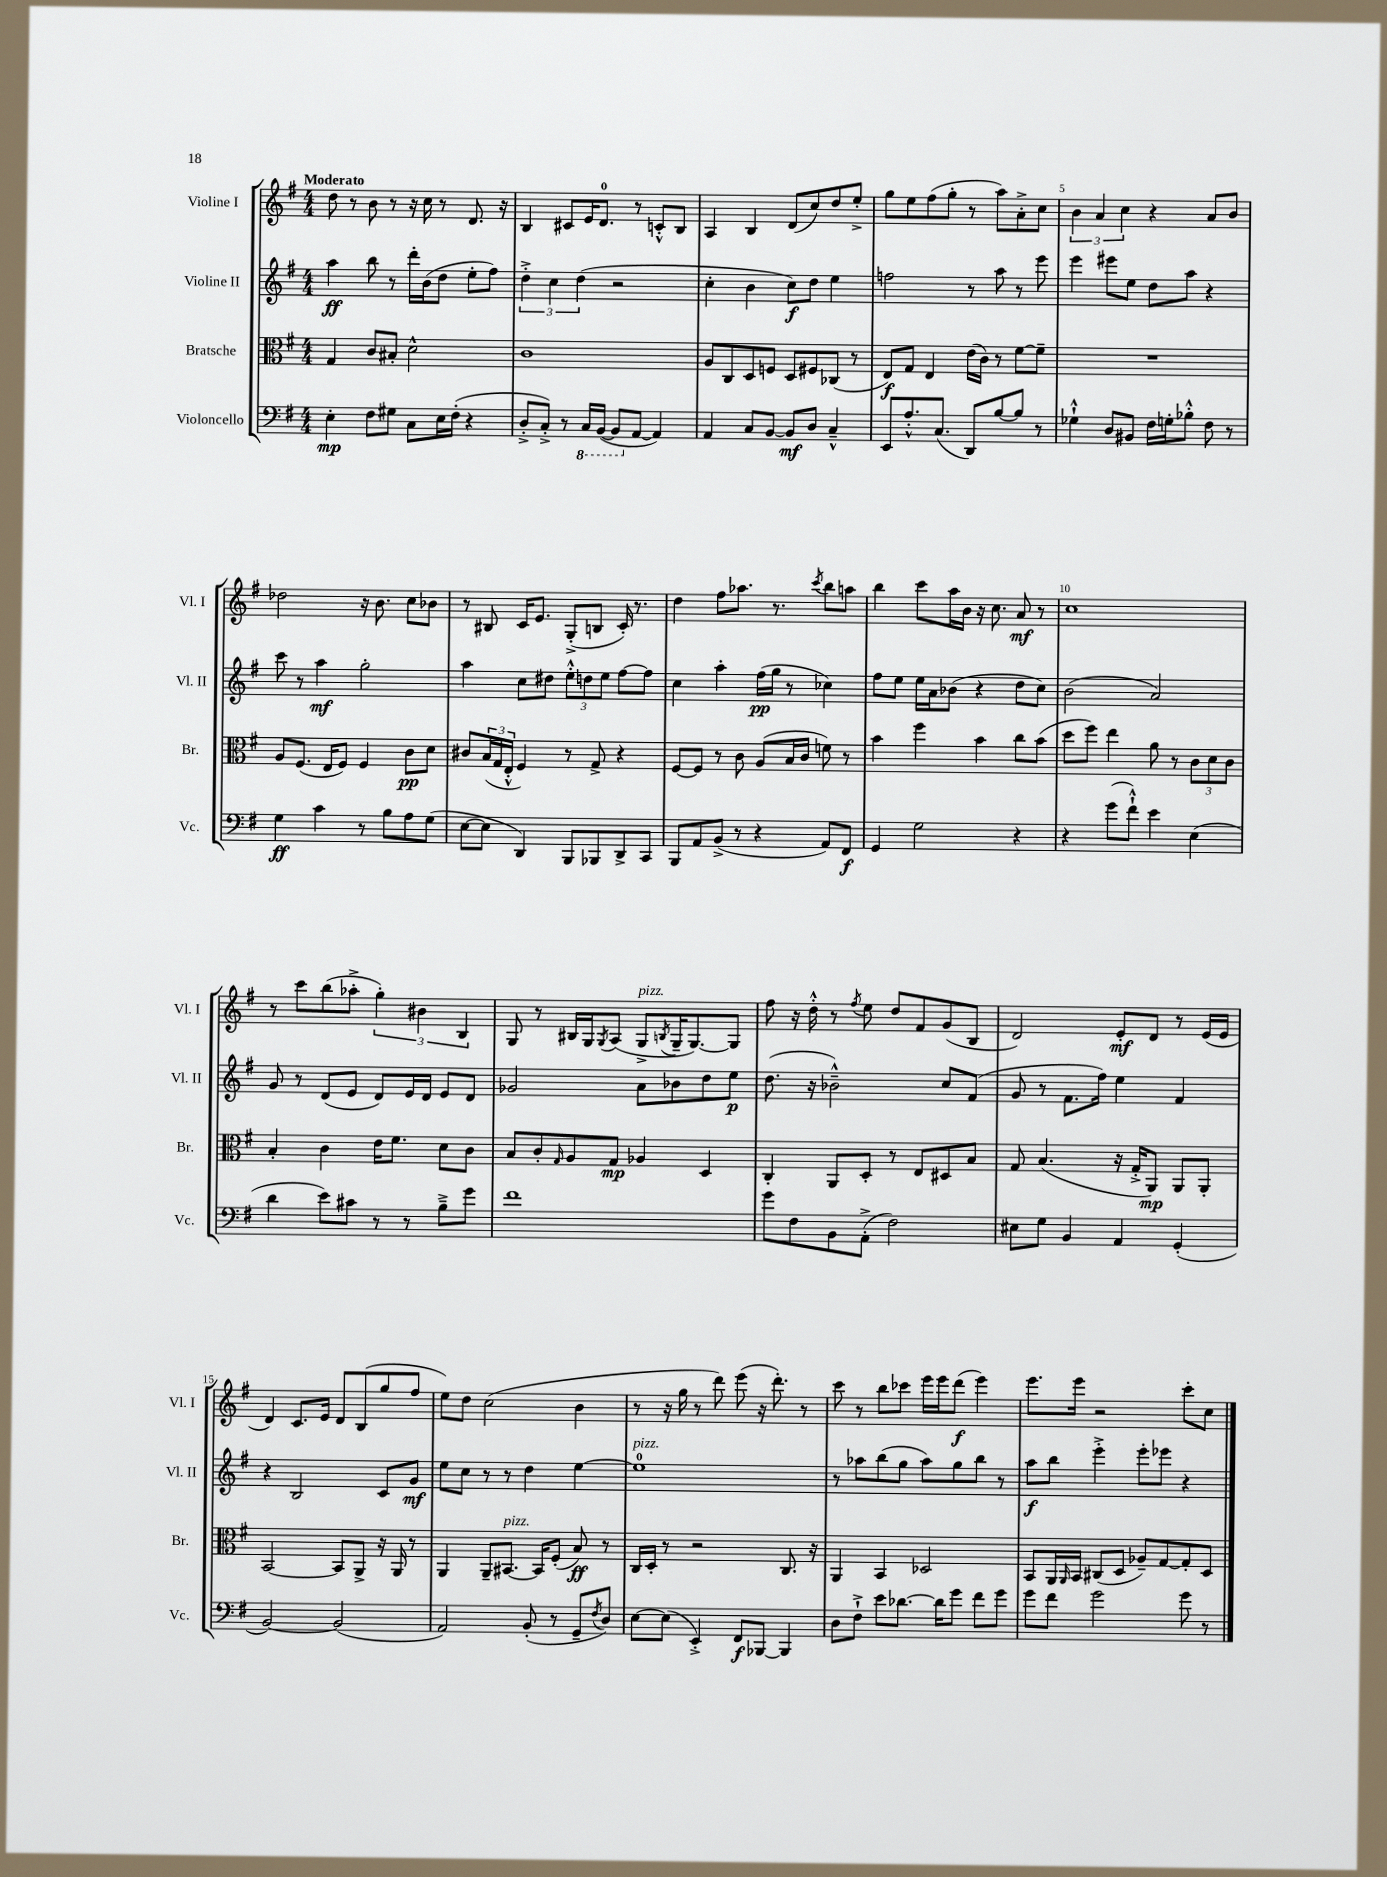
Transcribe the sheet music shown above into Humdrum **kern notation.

**kern	**kern	**kern	**kern
*staff4	*staff3	*staff2	*staff1
*clefF4	*clefC3	*clefG2	*clefG2
*k[f#]	*k[f#]	*k[f#]	*k[f#]
*M4/4	*M4/4	*M4/4	*M4/4
4E'	4G	4aa	8dd
.	.	.	8r
8F#	8c	8bb	8b
8G#	8B#'	8r	8r
8C	2d^^	16ddd'	16r
.	.	(16b	16cc
16E	.	8dd	8r
(16F#'	.	.	.
4r	.	8ee'	8.d
.	.	8ff#)	.
.	.	.	16r
=	=	=	=
8D'^	1c	6dd'^	4B
8C'^)	.	.	.
.	.	6cc	.
8r	.	.	8c#
.	.	(6dd	.
16CC	.	.	16e
([16BBB	.	.	8.d
8BBB]	.	2r	.
[8AA	.	.	8r
4AA])	.	.	8c'^^
.	.	.	8B
=	=	=	=
4AA	8A	4cc'	4A
.	8C	.	.
8C	8D	4b	4B
[8BB	8F	.	.
8BB]	8D	8cc)	(8d
8D	8F#	8dd	8cc)
4C~^^	(8C-	4ee	8dd
.	8r	.	8ee'^
=	=	=	=
8EE	8E)	2ff	8gg
8.A'^^	8G	.	8ee
.	4E	.	(8ff#
(8.C	.	.	.
.	.	.	8gg'
8DD)	(16e	8r	8r
.	16c)	.	.
[8B	8r	8aa	8aa)
8B]	[8f#	8r	8a'^
8r	8f#~]	8eee	8cc
=	=	=	=
4G-`^^	1r	4eee	6b
.	.	.	6a
8D	.	8eee#	.
.	.	.	6cc
8BB#	.	8ee	.
16F#	.	8dd	4r
16G'	.	.	.
8B-'^^	.	8aa	.
8F#	.	4r	8a
8r	.	.	8b
=	=	=	=
4G	8A	8ccc	2dd-
.	(8.F#	8r	.
4c	.	4aa	.
.	16E	.	.
.	8F#)	.	.
8r	4F#	2gg'	16r
.	.	.	8.b
8B	.	.	.
8A	8c	.	8cc
(8G	8d	.	8b-
=	=	=	=
[8E	8c#	4aa	8r
8E]	(24B	.	8B#
.	24G	.	.
.	24E'^^	.	.
4DD)	4F#)	8cc	16c
.	.	.	8.e
.	.	8dd#	.
8BBB	8r	12ee'^^	(8G'^
.	.	12dd	.
8BBB-	8G^	.	8B
.	.	12ee	.
8DD^	4r	[8ff#	16c')
.	.	.	8.r
8CC	.	8ff#]	.
=	=	=	=
8BBB	[8F#	4cc	4dd
8AA	8F#]	.	.
(8BB^	8r	4aa'	8ff#
8r	8c	.	8.aa-
4r	(8A	(16ff#	.
.	.	16gg	8.r
.	16B	8r	.
.	16c	.	.
.	.	.	8qccc
8AA)	8f)	4cc-)	8bb
8FF#	8r	.	8aa
=	=	=	=
4GG	4b	8ff#	4bb
.	.	8ee	.
2G	4ff#	16ee	8ccc
.	.	16a	.
.	.	(8b-	16aa
.	.	.	16b
.	4b	4r	16r
.	.	.	8.cc
4r	8cc	8dd	8a
.	(8b	8cc)	8r
=	=	=	=
4r	8dd	(2b	1cc
.	8ff#)	.	.
(8g	4ee	.	.
8f#`^^)	.	.	.
4e	8a	2a)	.
.	8r	.	.
(4E	12c	.	.
.	12d	.	.
.	12c	.	.
=	=	=	=
4d	4B'	8g	8r
.	.	8r	8ccc
8e)	4c	(8d	(8bb
8c#	.	8e	8aa-'^
8r	16e	8d)	6gg')
.	8.f#	.	.
8r	.	16e	.
.	.	.	6b#
.	.	16d	.
8B~^	8d	8e	.
.	.	.	6B
8g	8c	8d	.
=	=	=	=
1f#	8B	2g-	8G
.	8c'	.	8r
.	16qqG	.	.
.	8A	.	16B#
.	.	.	16G
.	.	.	8qG
.	8G	.	(8A
.	4A-	8a	8G^
.	.	.	8qB
.	.	8b-	16G~
.	.	.	[8.G)
.	4D	8dd	.
.	.	8ee	8G]
=	=	=	=
8g	4C'	(8.dd	8ff#
8F#	.	.	16r
.	.	16r	16dd'^^
8BB	8AA	2b-~^^)	8r
.	.	.	8qff#
(8AA'^	8D'	.	8ee
2F#)	8r	.	8dd
.	8E	.	8f#
.	8D#	8cc	(8g
.	8B	(8f#	8B
=	=	=	=
8E#	8G	8g	2d)
8G	(4.B	8r	.
4BB	.	8.f#	.
.	.	16ff#)	.
4AA	16r	4ee	8e'
.	16G'^	.	.
.	8AA)	.	8d
(4GG'	8AA	4f#	8r
.	8AA'	.	(16e
.	.	.	16e
=	=	=	=
[2BB)	[2BB	4r	4d)
.	.	2B	8.c
.	.	.	16e
(2BB]	8BB]	.	8d
.	8AA^	.	(8B
.	16r	8c	8gg
.	16AA	.	.
.	8r	8g	8ff#
=	=	=	=
2AA)	4AA	8ee	8ee)
.	.	8cc	8dd
.	8AA~	8r	(2cc
.	[8.BB#	8r	.
(8BB'	.	4dd	.
.	16BB#]	.	.
8r	(8F#'	.	.
8GG~	8B)	[4ee	4b
8qF#	.	.	.
8D)	8r	.	.
=	=	=	=
[8E	16C	1ee]	8r
.	16D'	.	.
(8E]	8r	.	16r
.	.	.	16gg
4EE'^)	2r	.	8r
.	.	.	8ddd)
8FF#	.	.	(8eee
[8BBB-	.	.	16r
.	.	.	8.ddd')
4BBB-]	8.C	.	.
.	.	.	8r
.	16r	.	.
=	=	=	=
8D	4AA	8r	8ccc
8F#`^	.	8aa-	8r
8e	4BB	(8bb	8bb
[8.d-	.	8gg	8ccc-
.	2D-	8aa-)	16eee
16d-]	.	.	16eee
8g	.	8gg	(8ddd
8f#	.	8bb	4eee)
8g	.	8r	.
=	=	=	=
8g	8BB	8aa	8.eee
8f#	16AA	8bb	.
.	16qqAA	.	.
.	16BB	.	16eee
2g	(8C#	4eee'^	2r
.	8D	.	.
.	8A-~)	8eee'	.
.	[8G	8eee-	.
8g	8G']	4r	8ccc'
8r	8D	.	8cc
==	==	==	==
*-	*-	*-	*-
